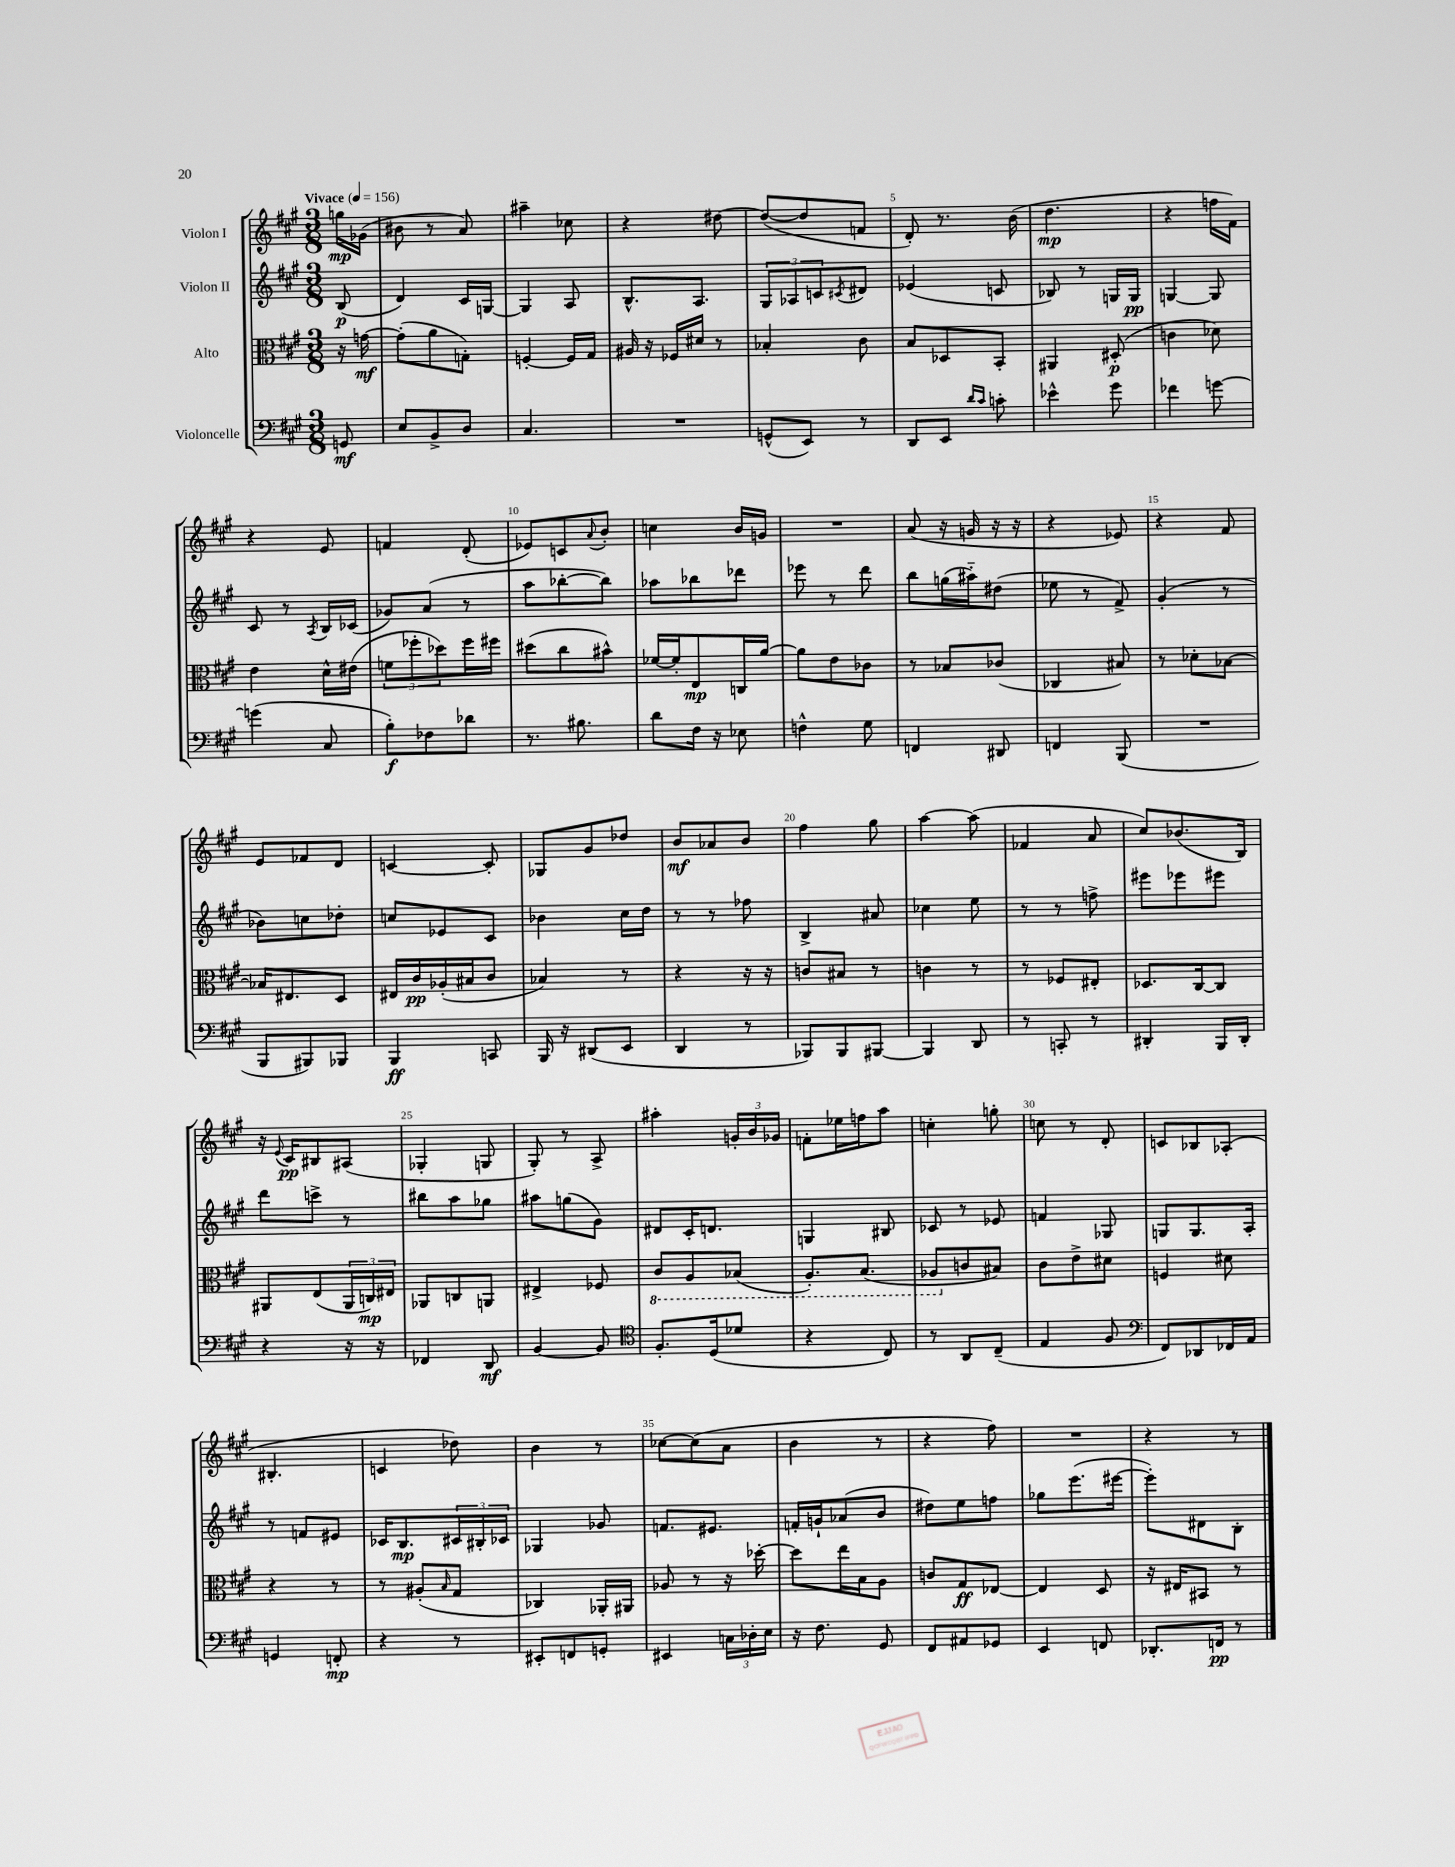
<<
\new StaffGroup <<
\new Staff = "s0" \with { instrumentName = "Violon I" } {
    \clef treble \key a \major \numericTimeSignature \time 3/8 \partial 8 \tempo "Vivace" 4 = 156
    g''16\mp ges'16( |
    bis'8 r8 a'8) |
    ais''4-- ces''8 |
    r4 dis''8~ |
    dis''8~( dis''8 f'8 |
    d'8-.) r8. b'16( |
    d''4.\mp |
    r4 f''16 fis'16) |
    r4 e'8 |
    f'4 d'8-.( |
    ees'8) c'8 \appoggiatura { a'8 } b'8-. |
    c''4 b'16 g'16 |
    R4. |
    a'8( r16 g'16 r16 r16 |
    r4 ees'8) |
    r4 fis'8 |
    e'8 fes'8 d'8 |
    c'4~ c'8-. |
    ges8 gis'8 des''8 |
    b'8\mf aes'8 b'8 |
    fis''4 gis''8 |
    a''4~ a''8( |
    fes'4 a'8 |
    cis''8) bes'8.( b16) |
    r16 \appoggiatura { e'8 } cis'16\pp bis8 ais8( |
    ges4-. g8 |
    gis8-.) r8 a8-> |
    ais''4-. \tuplet 3/2 { g'16-. b'16 ges'16 } |
    f'8-. ees''16 f''16 a''8 |
    c''4-. g''8-. |
    c''8 r8 d'8-. |
    c'8 bes8 aes8-.( |
    bis4.-. |
    c'4 des''8) |
    b'4 r8 |
    ces''8~ ces''8( a'8 |
    b'4 r8 |
    r4 fis''8) |
    R4. |
    r4 r8 \bar "|." |
}
\new Staff = "s1" \with { instrumentName = "Violon II" } {
    \clef treble \key a \major \numericTimeSignature \time 3/8 \partial 8
    b8\p( |
    d'4) cis'16 g16~ |
    g4 a8 |
    b8.-^ a8. |
    \tuplet 3/2 { gis8 aes8 c'8 } \acciaccatura { cis'8 } dis'8 |
    ees'4( c'8 |
    bes8) r8 g16 g16\pp |
    g4~ g8 |
    cis'8 r8 \acciaccatura { a8 } b16 ces'16( |
    ges'8) a'8( r8 |
    a''8 bes''8~-. bes''8) |
    aes''8 bes''8 des'''8 |
    ees'''8 r8 d'''8 |
    b''8 g''16( ais''16-_) dis''8( |
    ees''8 r8 fis'8->) |
    gis'4-.( r8 |
    bes'8) c''8 des''8-. |
    c''8 ees'8 cis'8 |
    bes'4 cis''16 d''16 |
    r8 r8 fes''8 |
    b4-> ais'8 |
    ces''4 e''8 |
    r8 r8 f''8-> |
    eis'''8 ees'''8 eis'''8 |
    d'''8 c'''8-> r8 |
    bis''8 a''8 ges''8 |
    ais''8 g''8( gis'8) |
    dis'8 cis'16-. d'8. |
    g4 bis8 |
    ces'8 r8 ees'8 |
    f'4 ges8 |
    g8 g8. a16-. |
    r8 f'8 eis'8 |
    ces'16 b8.\mp \tuplet 3/2 { cis'16 bis16-. ces'16 } |
    ges4 ges'8 |
    f'8. eis'8. |
    f'16-. g'16-! aes'8( b'8 |
    dis''8) e''8 f''8 |
    ges''8 e'''8.( eis'''16~ |
    eis'''8-.) dis'8 b8-. \bar "|." |
}
\new Staff = "s2" \with { instrumentName = "Alto" } {
    \clef alto \key a \major \numericTimeSignature \time 3/8 \partial 8
    r16 g'16~\mf |
    g'8-.( a'8 g8-.) |
    f4~-. f16 gis16 |
    ais16 r16 fes16 dis'16 r8 |
    bes4-. cis'8 |
    b8 des8 b,8-. |
    ais,4 dis8-.\p( |
    c'4 des'8) |
    e'4 d'16-^ eis'16( |
    \tuplet 3/2 { f'8 fes''8-. des''8) } fes''16 fis''16 |
    dis''8( cis''8 bis'8-^) |
    fes'16~ fes'16-. e8\mp c16 a'16~ |
    a'8 e'8 ces'8 |
    r8 bes8 ces'8( |
    ces4 bis8) |
    r8 des'8-. bes8~ |
    bes16 eis8. d8 |
    eis16 cis'16\pp aes16-.( bis16 cis'8 |
    bes4) r8 |
    r4 r16 r16 |
    c'8 bis8 r8 |
    c'4 r8 |
    r8 fes8 eis8-. |
    des8. cis16~ cis8 |
    ais,8 e8( \tuplet 3/2 { ais,16 c16\mp) eis16 } |
    aes,8 c8 a,8 |
    eis4-> fes8 |
    \ottava #-1 cis8 a,8 bes,8( |
    a,8.-.) b,8.( |
    aes,8 \ottava #0 c'8 bis8) |
    cis'8 e'8-> dis'8 |
    f4 dis'8 |
    r4 r8 |
    r8 ais8-.( \grace { b16 } gis8 |
    ces4) aes,16-. ais,16 |
    aes8 r8 r16 des''16~-. |
    des''8 e''16 b16 a8 |
    c'8 gis8\ff ees8~ |
    ees4 d8 |
    r16 eis16 bis,8 r8 \bar "|." |
}
\new Staff = "s3" \with { instrumentName = "Violoncelle" } {
    \clef bass \key a \major \numericTimeSignature \time 3/8 \partial 8
    g,8\mf |
    e8 b,8-> d8 |
    cis4. |
    R4. |
    g,8-^( e,8) r8 |
    d,8 e,8 \grace { d'16 cis'16 } c'8-. |
    ees'4-^ gis'8 |
    fes'4 g'8~ |
    g'4( cis8 |
    b8-.\f) fes8 des'8 |
    r8. bis8. |
    d'8 fis16 r16 ees8 |
    f4-^ gis8 |
    f,4 dis,8 |
    f,4 b,,8( |
    R4. |
    b,,8 bis,,8) bes,,8 |
    b,,4\ff c,8 |
    b,,16 r16 dis,8( e,8 |
    d,4 r8 |
    bes,,8) bes,,8 bis,,8~ |
    bis,,4 d,8 |
    r8 c,8-. r8 |
    dis,4-. b,,16 dis,16-. |
    r4 r16 r16 |
    fes,4 d,8\mf |
    b,4~ b,8 |
    \clef tenor fis8.-. d16( des'8 |
    r4 cis8) |
    r8 a,8 cis8--( |
    e4 fis8 |
    \clef bass fis,8) des,8 fes,16 a,16 |
    g,4 f,8-.\mp |
    r4 r8 |
    eis,8-. f,8 g,8-. |
    eis,4 \tuplet 3/2 { c16 des16-. e16 } |
    r16 fis8. gis,8 |
    fis,8 ais,8 ges,8 |
    e,4 f,8 |
    des,8.-. f,16\pp r8 \bar "|." |
}
>>
>>
\layout { \context { \Score \override BarNumber.break-visibility = ##(#f #t #t) barNumberVisibility = #(every-nth-bar-number-visible 5) } }
